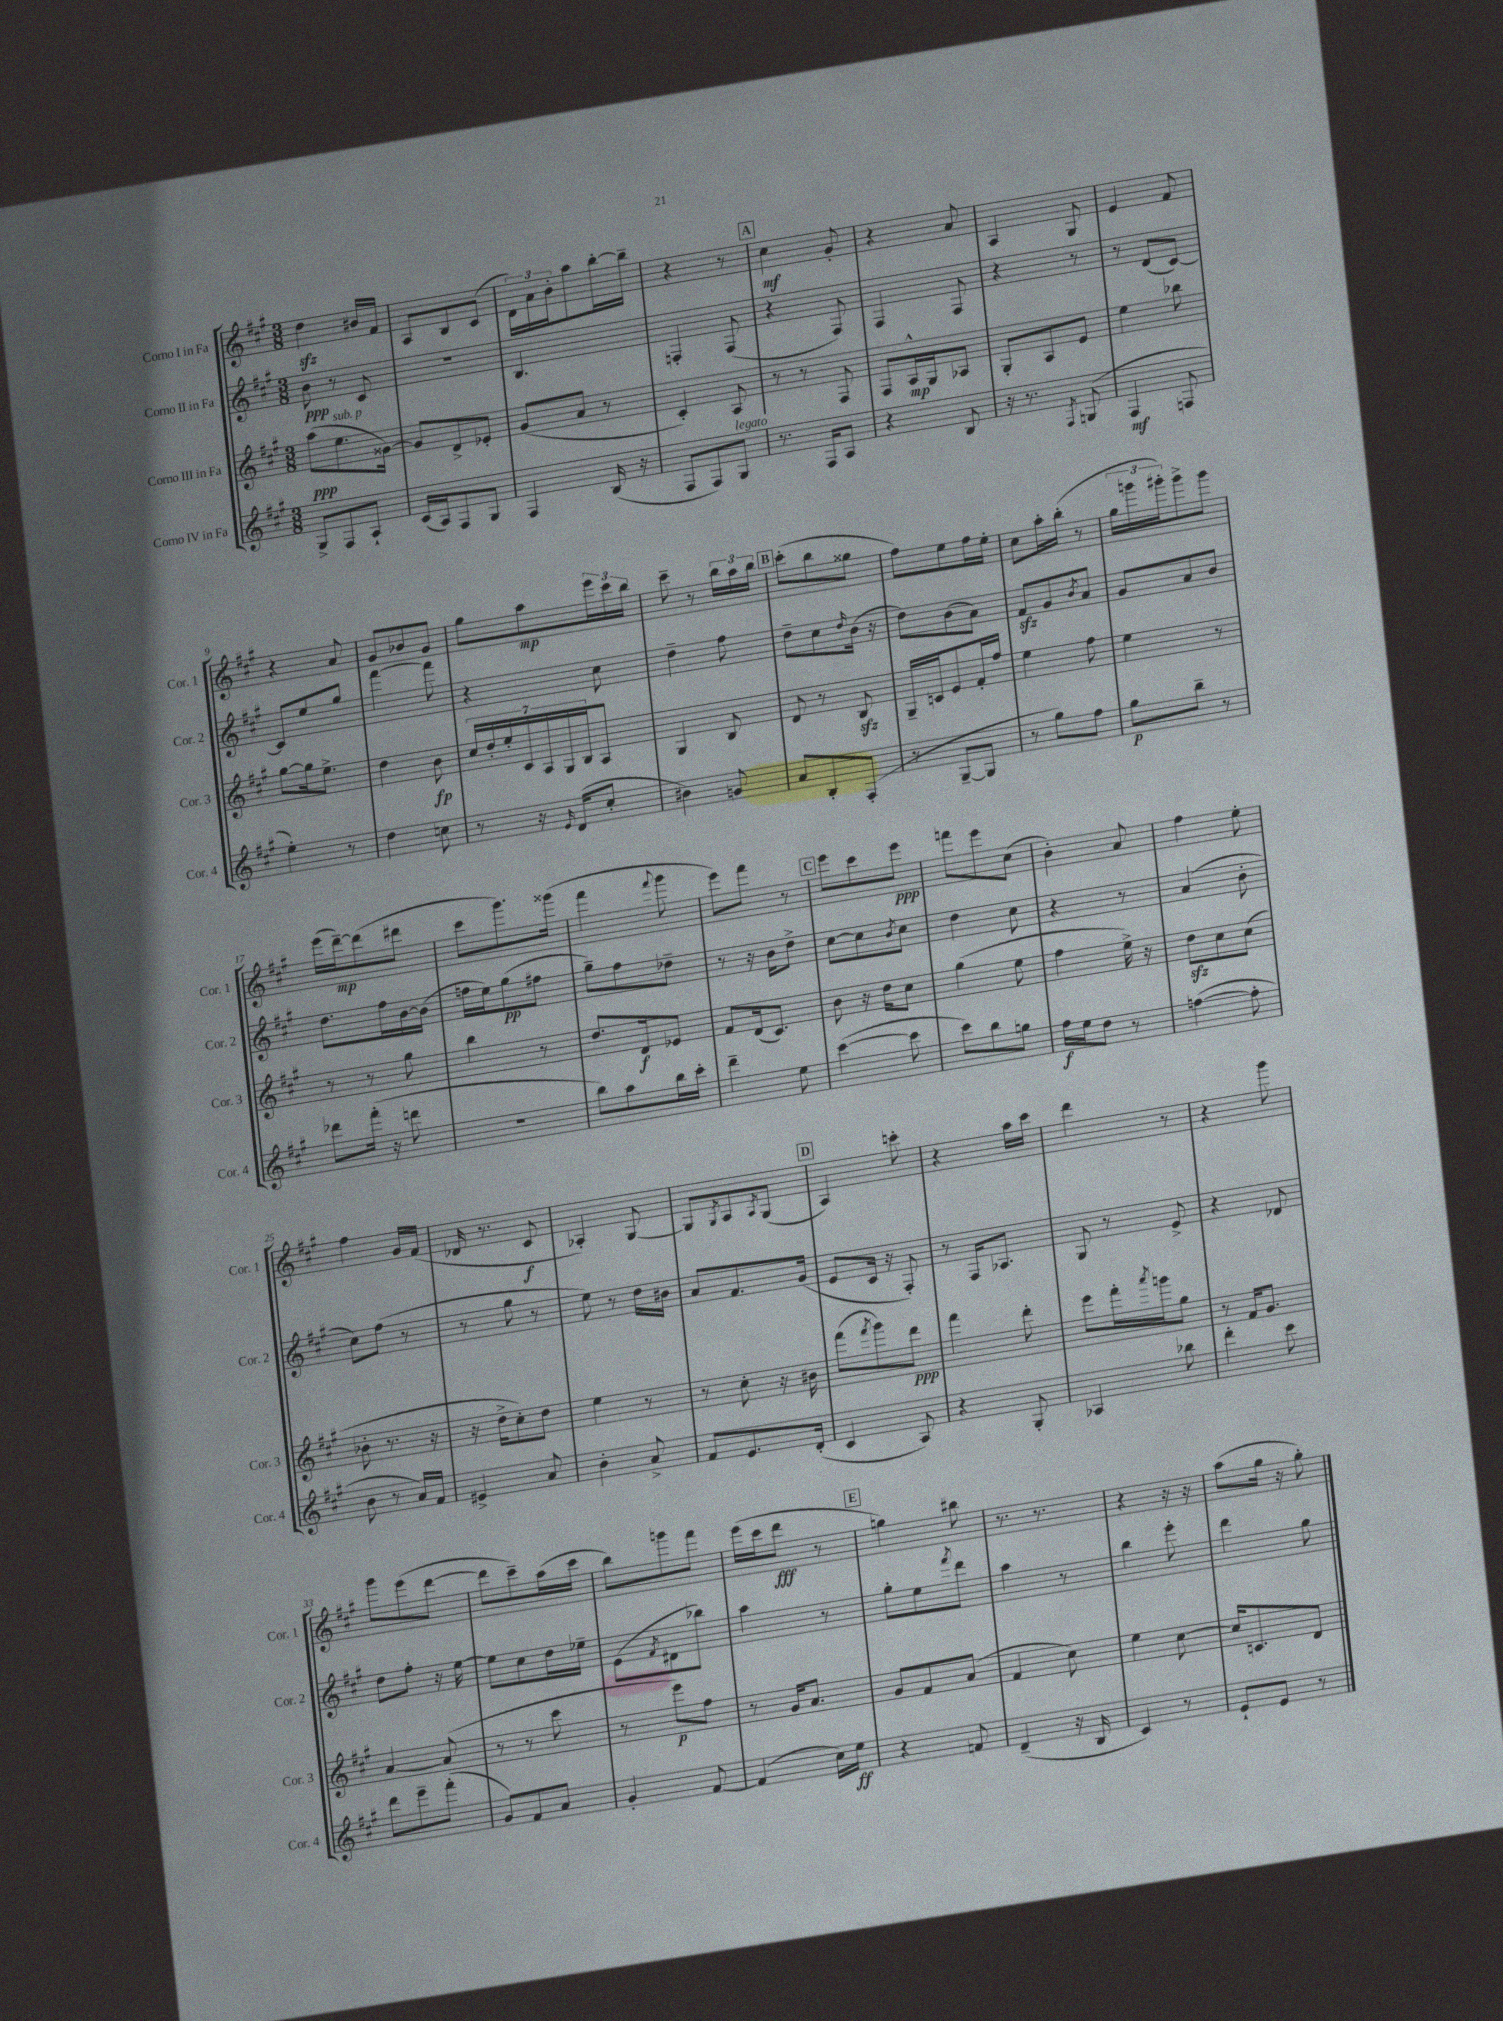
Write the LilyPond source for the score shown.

<<
\new StaffGroup <<
\new Staff = "s0" \with { instrumentName = "Corno I in Fa" shortInstrumentName = "Cor. 1" } {
    \clef treble \key a \major \numericTimeSignature \time 3/8
    d''4\sfz bis'16 fis'16 |
    a8 b8 cis'8( |
    \tuplet 3/2 { d'16) a'16 b'16-. } a''8 b''16~-. b''16-- |
    r4 r8 |
    \mark \markup { \box "A" } cis''4\mf gis'8-. |
    r4 a'8 |
    a4 gis8 |
    e'4 fis'8 |
    r4 a'8 |
    gis'8 bes'8 gis'8 |
    gis''8 a''8\mp \tuplet 3/2 { e'''16 cis'''16 b''16 } |
    cis'''8-- r8 \tuplet 3/2 { b''16 a''16 b''16 } |
    \mark \markup { \box "B" } cis'''8-.( b''8 gisis''8 |
    fis''8) e''8 fis''16 e''16-. |
    cis''8 a''16-. b''16-.( r8 |
    \tuplet 3/2 { gis''16 g'''16 gis'''16-.) } gis'''8-> gis'''8 |
    e'''16( d'''16~--\mp) d'''8( dis'''8 |
    cis'''8 gis'''8.) gisis'''16( |
    fis'''4 \appoggiatura { fis'''8 } gis'''8 |
    e'''8) fis'''8 r8 |
    \mark \markup { \box "C" } e'''8 cis'''8 e'''8\ppp |
    f'''8 e'''8 cis''8( |
    b'4-.) a'8 |
    fis''4 e''8-. |
    fis''4 gis'16 fis'16( |
    des'16 r8. cis'8\f |
    aes4-.) gis8~ |
    gis8 \acciaccatura { gis8 } a8 \acciaccatura { a8 } gis8( |
    \mark \markup { \box "D" } a4) c'''8-. |
    r4 a''16 cis'''16 |
    d'''4 r8 |
    r4 gis'''8 |
    gis'''8 e'''8( d'''8~ |
    d'''8 cis'''8--) a''16( cis'''16 |
    b''8) g'''8 fis'''8 |
    e'''16( cis'''16 d'''8\fff r8 |
    \mark \markup { \box "E" } g''4) bis''8 |
    r8. r8. |
    r4 r16 r16 |
    a''8( gis''16 r16 gis''8-.) \bar "|." |
}
\new Staff = "s1" \with { instrumentName = "Corno II in Fa" shortInstrumentName = "Cor. 2" } {
    \clef treble \key a \major \numericTimeSignature \time 3/8
    b'8\ppp r8 cis'8 |
    R4. |
    b4. |
    f4-. f8( |
    \mark \markup { \box "A" } r4 fis8) |
    fis4 fis8 |
    r4 r8 |
    r8 d'8( cis'8~) |
    cis'8 e''8 gis''8 |
    fis'''4~ fis'''8 |
    r4 cis''8 |
    d''4-- fis''8 |
    \mark \markup { \box "B" } d''8-- cis''8 \grace { d''16 } b'16( r16 |
    d''8) b'8( a'8) |
    fis'8\sfz gis'8 \acciaccatura { b'8 } a'8 |
    gis'8 a'8 b'8 |
    d''8. fis''16 b'16~ b'16( |
    f''16 e''16) gis''8\pp( fis''8 |
    gis''8--) fis''8 des''8-- |
    r8 r16 b'16 d''8-> |
    \mark \markup { \box "C" } cis''8~ cis''8 \acciaccatura { b'8 } cis''8 |
    d''4 cis''8 |
    r4 r8 |
    a'4( b'8-. |
    cis''8) fis''8( r8 |
    r8 gis''8 r8 |
    e''8) r8 d''16 bis'16 |
    a'8 fis'8. gis'16( |
    \mark \markup { \box "D" } e'8 cis'16 r16 fis8-.) |
    r8 fis16 aes8. |
    gis8 r8 e'8-> |
    r4 des'8 |
    d''8 fis''8-. r16 e''16~ |
    e''8 cis''8 d''16 ees''16-- |
    e'8( \acciaccatura { fis'8 } dis'8 bes''8) |
    a''4 r8 |
    \mark \markup { \box "E" } gis''8-. e''8 \acciaccatura { fis'''8 } d'''8 |
    a''4 r8 |
    b''4 e'''8-. |
    d'''4 gis''8 \bar "|." |
}
\new Staff = "s2" \with { instrumentName = "Corno III in Fa" shortInstrumentName = "Cor. 3" } {
    \clef treble \key a \major \numericTimeSignature \time 3/8
    a''8\ppp( e''8.^\markup { \italic "sub. p" } gisis'16~) |
    gisis'8 d'8-> ees'8-. |
    gis'8( a'8 r8 |
    cis'4-.) a8 |
    \mark \markup { \box "A" } r8 r8 fis8 |
    fis8 a16-^\mp gis16 aes8 |
    gis8-. a8 e'8 |
    e''4 bes''8 |
    gis''8~ gis''16 e''8.-> |
    d''4 b'8\fp |
    \tuplet 7/4 { cis''16 d''16-. e''16-. cis'16 a16 gis16 b16 } a8 |
    gis4 b8 |
    \mark \markup { \box "B" } d'8 r8 b8\sfz |
    gis16-- c'16 e'8 fis'16-. fis''16 |
    e''4 fis''8 |
    e''4 r8 |
    r8 r8 gis''8 |
    b''4 r8 |
    d''8. d'16\f ees'8 |
    fis'8 d'16( cis'8.) |
    \mark \markup { \box "C" } b'8 r16 d''16 cis''8 |
    gis''4( e''8 |
    fis''4 e''16->) r16 |
    d''8\sfz cis''8 cis''8( |
    bes'8-. r8. r16 |
    r16 d''16-> cis''8-.) d''8 |
    e''4 r8 |
    r8 cis''8-. r16 bis'16 |
    \mark \markup { \box "D" } fis'''8( \acciaccatura { fis'''8 } gis'''8) d'''8\ppp |
    fis'''4 d'''8-. |
    e'''8 fis'''16-. \acciaccatura { a'''8 } g'''16 gis''8 |
    r8 fis'16 gis'8. |
    a'4~ a'8( |
    r8 r8 cis'''8 |
    r8 e'''8\p) fis''8 |
    r8 gis'16 a'8. |
    \mark \markup { \box "E" } gis'8 fis'8 a'8( |
    fis'4 cis''8) |
    e''4 cis''8~ |
    cis''16 c'8. d'8 \bar "|." |
}
\new Staff = "s3" \with { instrumentName = "Corno IV in Fa" shortInstrumentName = "Cor. 4" } {
    \clef treble \key a \major \numericTimeSignature \time 3/8
    gis8-> fis8 a8-! |
    cis'16( a16) fis8 gis8 |
    fis4 b16( r16 |
    fis8 fis8) gis8^\markup { \italic "legato" } |
    \mark \markup { \box "A" } r8. fis16 a8 |
    r4 b8 |
    r16 r8. \acciaccatura { fis8 } g8( |
    fis4\mf f8 |
    e''4-.) r8 |
    d''4 c''8 |
    r8 r16 \grace { e'16 } d'16( cis''8-. |
    bis'4) g'8 |
    \mark \markup { \box "B" } a'8 b8-. fis8-.( |
    r8 gis8~-- gis8 |
    r8 gis''8) fis''8 |
    gis''8\p b''8-- r8 |
    des'''8 fis'''16-.( r16 d'''8 |
    R4. |
    b''8) a''8 b''16 cis'''16-. |
    d'''4-- e''8 |
    \mark \markup { \box "C" } cis'''4~( cis'''8 |
    cis'''8) b''8 g''8 |
    fis''16\f e''16 d''8 r8 |
    f''4~( f''8-. |
    b'8 r8 a'16) fis'16 |
    eis'4-> a'8 |
    b'4-. a'8-> |
    fis'8 e'8. d'16-.( |
    \mark \markup { \box "D" } cis'4 a8) |
    r4 gis8-. |
    aes4 bes''8 |
    d'''4-. cis'''8 |
    d'''8 e'''8-- fis'''8-.( |
    gis'8) fis'8 a'8 |
    gis'4-. fis'8~ |
    fis'4( cis''16) e''16\ff |
    \mark \markup { \box "E" } r4 f'8 |
    d'4--( r16 b16 |
    cis'4) r8 |
    e'8-! e'8 r8 \bar "|." |
}
>>
>>
